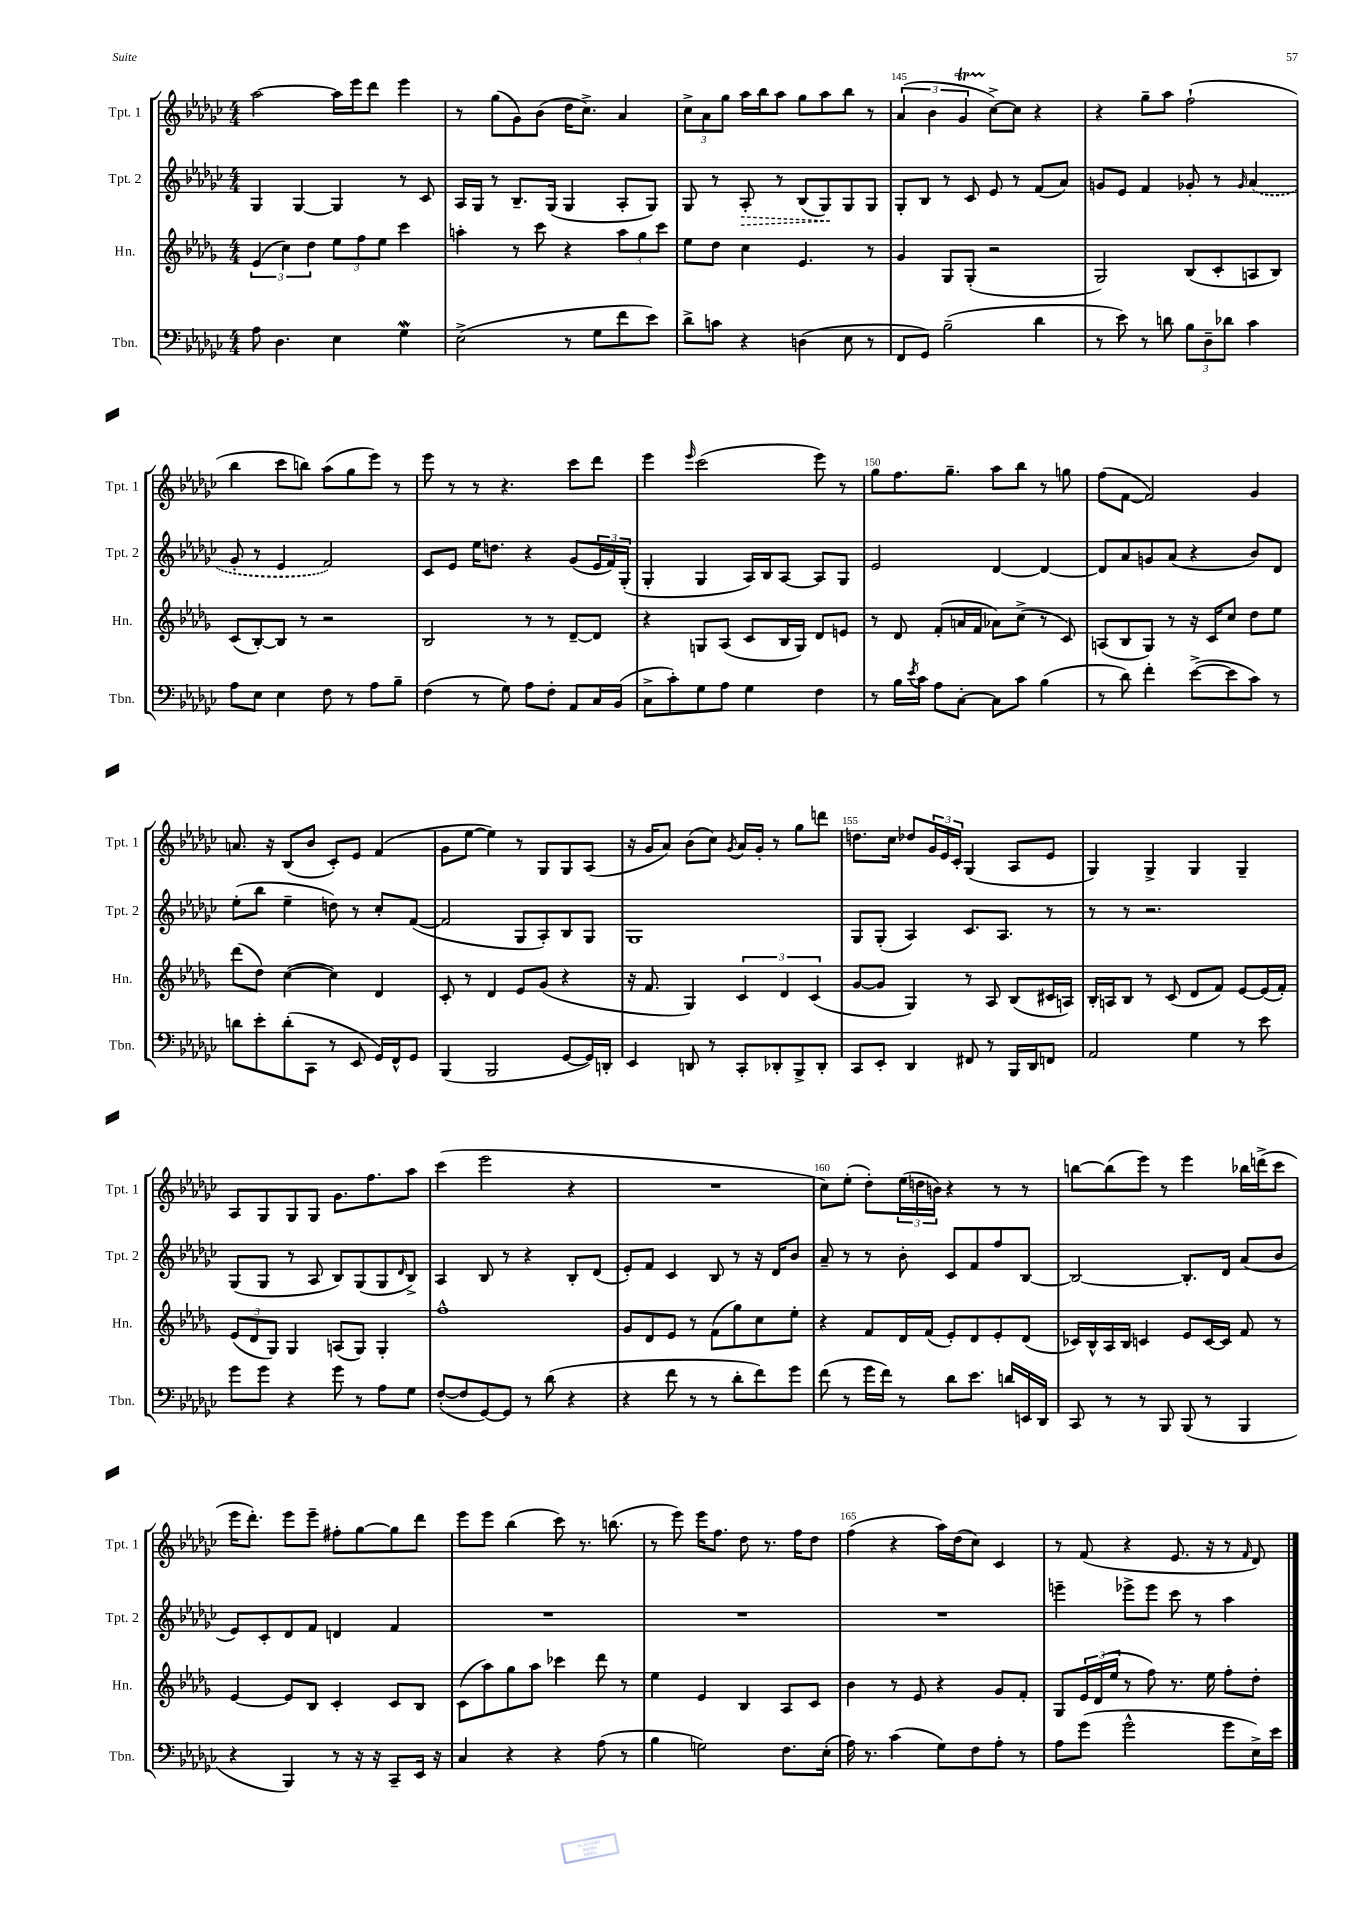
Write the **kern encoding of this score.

**kern	**kern	**kern	**dynam	**kern
*part4	*part3	*part2	*part2	*part1
*staff4	*staff3	*staff2	*staff2	*staff1
*I"Tbn.	*I"Hn.	*I"Tpt. 2	*	*I"Tpt. 1
*I'Tbn.	*I'Hn.	*I'Tpt. 2	*	*I'Tpt. 1
*clefF4	*clefG2	*clefG2	*	*clefG2
*k[b-e-a-d-g-c-]	*k[b-e-a-d-g-]	*k[b-e-a-d-g-c-]	*	*k[b-e-a-d-g-c-]
*M4/4	*M4/4	*M4/4	*	*M4/4
=142	=142	=142	=142	=142
8A-\	(6e-/	4G-/	.	[2aa-\
4.D-\	.	.	.	.
.	6cc\)	.	.	.
.	.	[4G-/	.	.
.	6dd-\	.	.	.
4E-\	12ee-\L	4G-/]	.	16aa-\LL]
.	.	.	.	16eee-\J
.	12ff\	.	.	.
.	.	.	.	8ddd-\J
.	12ee-\J	.	.	.
4G-w\	4ccc\	8r	.	4eee-\
.	.	8c-/	.	.
=143	=143	=143	=143	=143
(2E-^\	4aan'\	16A-/LL	.	8r
.	.	16G-/JJ	.	.
.	.	8r	.	(8gg-\L
.	8r	8.B-~/L	.	8g-\)
.	8ccc\	.	.	(8b-\J
.	.	(16G-/Jk	.	.
8r	4r	4G-/	.	16dd-\KL
.	.	.	.	8.cc-^\J)
8G-\L	.	.	.	.
8f\	12aa\L	8A-'/L	.	4a-/
.	12gg-\	.	.	.
8e-\J)	.	8G-/J)	.	.
.	12ccc\J	.	.	.
=144	=144	=144	=144	=144
8d-^\L	8ee-\L	8G-/	.	12cc-^\L
.	.	.	.	12a-\
8cn\J	8dd-\J	8r	.	.
.	.	.	.	12gg-\J
!	!	!	!LO:HP:b	!
4r	4cc\	8A-'/	>	16aa-\LL
.	.	.	.	16bb-\J
.	.	8r	.	8aa-\J
(4Dn\	4.e-/	(8B-/L	.	8gg-\L
.	.	8G-/)	.	8aa-\
8E-\	.	8G-/	]	8bb-\J
8r	8r	8G-/J	.	8r
=145	=145	=145	=145	=145
8FF/L	4g-/	8G-'/L	.	(6a-/
8GG-/J)	.	8B-/J	.	.
.	.	.	.	6b-\
(2B-~\	8G-/L	8r	.	.
.	.	.	.	6g-T/
.	(8G-'/J	8c-/	.	.
.	2r	8e-/	.	[8cc-^\L)
.	.	8r	.	8cc-\J]
4d-\	.	(8f/L	.	4r
.	.	8a-/J)	.	.
=146	=146	=146	=146	=146
8r	2G-/)	8gn/L	.	4r
8e-\)	.	8e-/J	.	.
8r	.	4f/	.	8gg-~\L
8dn\	.	.	.	8aa-\J
12B-\L	(8B-/L	8g-X'/	.	(2ff`\
12D-~\	.	.	.	.
.	8c'/	8r	.	.
12d-X\J	.	.	.	.
.	.	16qqg-/	.	.
4c-\	8An/	(4a-/	.	.
.	8B-/J)	.	.	.
!!LO:LB:g=z
=147	=147	=147	=147	=147
8A-\L	(8c/L	8g-'/	.	4bb-\
8E-\J	[8B-'/)	8r	.	.
4E-\	8B-/J]	4e-/	.	8ccc-\L
.	8r	.	.	8bbn\J)
8F\	2r	2f/)	.	(8aa-\L
8r	.	.	.	8gg-\
8A-\L	.	.	.	8eee-\J)
8B-~\J	.	.	.	8r
=148	=148	=148	=148	=148
(4F\	2B-/	8c-/L	.	8eee-\
.	.	8e-/J	.	8r
8r	.	16ee-\KL	.	8r
.	.	8.ddn\J	.	.
8G-\)	.	.	.	4.r
8A-\L	8r	4r	.	.
8F'\J	8r	.	.	.
8AA-/L	[8d-~/L	(8g-/L	.	8ccc-\L
16C-/L	8d-/J]	24e-/L	.	8ddd-\J
.	.	24f/)	.	.
(16BB-/JJ	.	.	.	.
.	.	(24G-'/JJ	.	.
=149	=149	=149	=149	=149
8C-^\L	4r	4G-'/	.	4eee-\
8c-'\)	.	.	.	.
.	.	.	.	16qqeee-/
8G-\	8Gn/L	4G-/	.	(2ccc-\
8A-\J	(8A-/J	.	.	.
4G-\	8c/L	16A-/LL)	.	.
.	.	16B-/J	.	.
.	16B-/L	[8A-/J	.	.
.	16G/JJ)	.	.	.
4F\	8d-/L	8A-/L]	.	8eee-\)
.	8en/J	8G-/J	.	8r
=150	=150	=150	=150	=150
8r	8r	2e-/	.	8gg-\L
16B-\LL	8d-/	.	.	8.ff\
8qe-/	.	.	.	.
16c-\JJ	.	.	.	.
8A-\L	(8f'/L	.	.	.
.	.	.	.	8.gg-~\J
[8C-'\J	16an/L	.	.	.
.	16f/JJ	.	.	.
8C-\L]	8a-X\L)	[4d-/	.	8aa-\L
8c-\J	(8cc^\J	.	.	8bb-\J
(4B-\	8r	4d-/_	.	8r
.	8c/)	.	.	8ggn\
=151	=151	=151	=151	=151
8r	(8An/L	8d-/L]	.	(8ff\L
8d-\)	8B-/	8a-/	.	[8f\J
4f'\	8G-/J)	8gn/	.	2f/])
.	8r	(8a-/J	.	.
([8e-^\L	16r	4r	.	.
.	16c/KL	.	.	.
8e-\]	8cc/J	.	.	.
8c-\J)	8dd-\L	8b-/L)	.	4g-/
8r	8ee-\J	8d-/J	.	.
!!LO:LB:g=z
=152	=152	=152	=152	=152
8dn\L	(8ddd-\L	(8ee-'\L	.	8.an/
8e-'\	8dd-\J)	8bb-\J	.	.
.	.	.	.	16r
(8d'\	([4cc\	4ee-~\	.	(8B-/L
8CC-\J	.	.	.	8b-/J
8r	4cc\])	8ddn\)	.	8c-'/L)
8EE-/	.	8r	.	8e-/J
16GG-/LL)	4d-/	8cc-'/L	.	(4f/
16FF^^/J	.	.	.	.
8GG-/J	.	([8f/J	.	.
=153	=153	=153	=153	=153
(4BBB-/	8c'/	2f/]	.	8g-\L
.	8r	.	.	[8ee-\J
2BBB-/	4d-/	.	.	4ee-\])
.	8e-/L	8G-/L	.	8r
.	(8g-/J	8A-'/)	.	8G-/L
[8GG-/L	4r	8B-/	.	8G-/
16GG-/L])	.	8G-/J	.	(8A-/J
16DDn'/JJ	.	.	.	.
=154	=154	=154	=154	=154
4EE-/	16r	1G-	.	16r
.	8.f/	.	.	16g-/KL
.	.	.	.	8a-/J)
8DDn/	4G-/)	.	.	(8b-\L
8r	.	.	.	8cc-\J)
.	.	.	.	8qg-/
8CC-'/L	6c/	.	.	16a-/LL
.	.	.	.	16g-'/JJ
8DD-X'/	.	.	.	8r
.	6d-/	.	.	.
8BBB-^/	.	.	.	8gg-\L
.	(6c/	.	.	.
8DD-'/J	.	.	.	8dddn\J
=155	=155	=155	=155	=155
8CC-/L	[8g-/L	8G-/L	.	8.ddn\L
8EE-'/J	8g-/J]	(8G-'/J	.	.
.	.	.	.	16cc-\Jk
4DD-/	4G-/)	4A-/)	.	8dd-X/L
.	.	.	.	24g-/L
.	.	.	.	24e-/
.	.	.	.	24c-'/JJ
8FF#X/	8r	8.c-/L	.	(4G-/
8r	8A-/	.	.	.
.	.	8.A-/J	.	.
16BBB-/LL	(8B-/L	.	.	8A-/L
16DD-/J	.	.	.	.
8FFn/J	16c#X/L	8r	.	8e-/J
.	16An/JJ)	.	.	.
=156	=156	=156	=156	=156
2AA-/	16B-'/LL	8r	.	4G-/)
.	16An/J	.	.	.
.	8B-/J	8r	.	.
.	8r	2.r	.	4G-^/
.	(8c/	.	.	.
4G-\	8d-/L	.	.	4G-/
.	8f/J)	.	.	.
8r	[8e-/L	.	.	4G-~/
8e-\	(16e-/L]	.	.	.
.	16f'/JJ)	.	.	.
!!LO:LB:g=z
=157	=157	=157	=157	=157
8g-\L	(12e-/L	(8G-/L	.	8A-/L
.	12d-/	.	.	.
8g-\J	.	8G-/J	.	8G-/
.	12G-/J)	.	.	.
4r	4G-/	8r	.	8G-/
.	.	8A-/	.	8G-/J
8g-\	(8An/L	8B-/L)	.	8.g-\L
8r	8G-/J)	(8G-/	.	.
.	.	.	.	8.ff\
8A-\L	4G-'/	8G-/	.	.
.	.	16qqd-/	.	.
8G-\J	.	8B-^/J)	.	8aa-\J
=158	=158	=158	=158	=158
([8F'/L	1ff^^	4A-/	.	(4ccc-\
8F/]	.	.	.	.
[8GG-/)	.	8B-/	.	2eee-\
8GG-/J]	.	8r	.	.
8r	.	4r	.	.
(8d-\	.	.	.	.
4r	.	8B-'/L	.	4r
.	.	(8d-/J	.	.
=159	=159	=159	=159	=159
4r	8g-/L	8e-'/L)	.	1r
.	8d-/	8f/J	.	.
8f\	8e-/J	4c-/	.	.
8r	8r	.	.	.
8r	(8f\L	8B-/	.	.
8d-'\L	8gg-\)	8r	.	.
8f\)	8cc\	16r	.	.
.	.	16d-/KL	.	.
8g-\J	8ee-'\J	8b-/J	.	.
=160	=160	=160	=160	=160
(8f\	4r	8a-~/	.	8cc-\L)
8r	.	8r	.	(8ee-'\J
16g-\LL	8f/L	8r	.	8dd-'\L)
16f\JJ)	.	.	.	.
8r	16d-/L	8b-'\	.	(24ee-\L
.	.	.	.	24ddn\
.	(16f/JJ	.	.	.
.	.	.	.	24bn\JJ)
8d-\L	8e-'/L)	8c-/L	.	4r
8.e-\J	8d-/	8f/	.	.
.	8e-'/	8ff/	.	8r
16dn/LL	.	.	.	.
16EEn/	(8d-/J	[8B-/J	.	8r
16DD-/JJ	.	.	.	.
=161	=161	=161	=161	=161
8CC-/	16c-X/LL)	2B-/_	.	[8bbn\L
.	16B-^^/	.	.	.
8r	16A-/	.	.	(8bb\]
.	16B-/JJ	.	.	.
8r	4cn/	.	.	8eee-\J)
8BBB-/	.	.	.	8r
(8BBB-/	8e-/L	8.B-'/L]	.	4eee-\
8r	[16c/L	.	.	.
.	16c/JJ]	16d-/Jk	.	.
4BBB-/	8f/	(8a-/L	.	16bb-X\LL
.	.	.	.	(16dddn^\J
.	8r	8b-/J	.	8ccc-\J
!!LO:LB:g=z
=162	=162	=162	=162	=162
4r	[4e-/	8e-/L)	.	16eee-\KL
.	.	.	.	8.ddd-'\J)
.	.	8c-'/	.	.
4BBB-/)	8e-/L]	8d-/	.	8eee-\L
.	8B-/J	8f/J	.	8eee-~\J
8r	4c'/	4dn/	.	8ff#X'\L
16r	.	.	.	[8gg-\
16r	.	.	.	.
8CC-~/L	8c/L	4f/	.	8gg-\]
16EE-/Jk	8B-/J	.	.	8ddd-\J
16r	.	.	.	.
=163	=163	=163	=163	=163
4C-/	(8c\L	1r	.	8eee-\L
.	8aa-\)	.	.	8eee-\J
4r	8gg-\	.	.	(4bb-\
.	8aa-\J	.	.	.
4r	4ccc-X\	.	.	8ccc-\)
.	.	.	.	8.r
(8A-\	8ddd-\	.	.	.
.	.	.	.	(8.bbn\
8r	8r	.	.	.
=164	=164	=164	=164	=164
4B-\	4ee-\	1r	.	8r
.	.	.	.	8eee-\)
2Gn\)	4e-/	.	.	16eee-\KL
.	.	.	.	8.ff\J
.	4B-/	.	.	8dd-\
.	.	.	.	8.r
8.F\L	8A-/L	.	.	.
.	.	.	.	16ff\KL
.	8c/J	.	.	8dd-\J
(16E-'\Jk	.	.	.	.
=165	=165	=165	=165	=165
16A-\)	4b-\	1r	.	(4ff\
8.r	.	.	.	.
(4c-\	8r	.	.	4r
.	8e-/	.	.	.
8G-\L)	4r	.	.	16aa-\LL)
.	.	.	.	(16dd-\J
8F\	.	.	.	8cc-\J)
8A-'\J	8g-/L	.	.	4c-/
8r	8f'/J	.	.	.
=166	=166	=166	=166	=166
8A-\L	8G-/L	4eeen~\	.	8r
(8g-\J	24e-/L	.	.	(8f/
.	(24d-/	.	.	.
.	24ee-/JJ	.	.	.
2g-^^\	8r	8eee-X^\L	.	4r
.	8ff\)	8eee-\J	.	.
.	8.r	8ccc-\	.	8.e-/
.	.	8r	.	.
.	16ee-\	.	.	16r
8g-\L	8ff'\L	4aa-\	.	8r
.	.	.	.	16qqf/
16E-^\L)	8dd-'\J	.	.	8d-/)
16e-\JJ	.	.	.	.
==	==	==	==	==
*-	*-	*-	*-	*-
